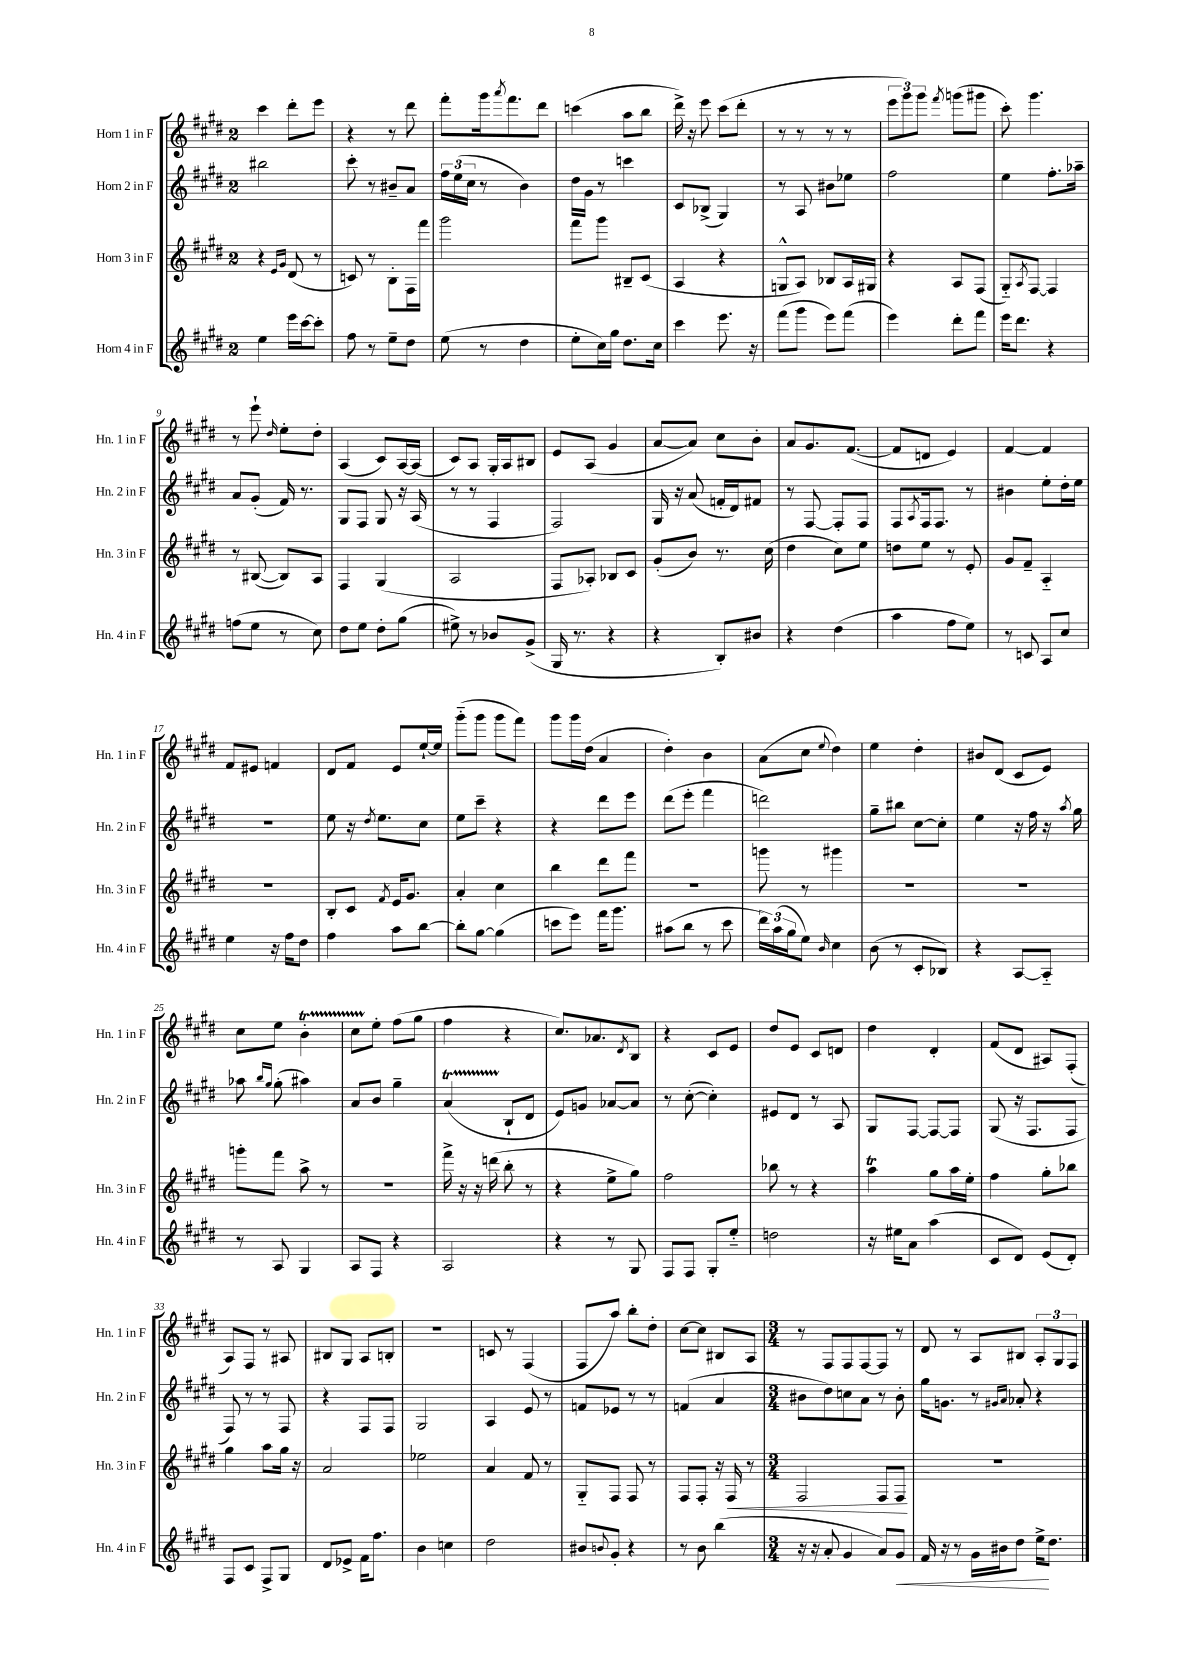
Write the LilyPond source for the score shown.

<<
\new StaffGroup <<
\new Staff = "s0" \with { instrumentName = "Horn 1 in F" shortInstrumentName = "Hn. 1 in F" } {
    \clef treble \key e \major \once \override Staff.TimeSignature.style = #'single-digit \time 2/4
    cis'''4 dis'''8-. e'''8 |
    r4 r8 dis'''8 |
    fis'''8-. gis'''16 \acciaccatura { a'''8 } fis'''8. dis'''8 |
    c'''4( a''8 b''8 |
    dis'''16->) r16 e'''8 cis'''8( dis'''8-. |
    r8 r8 r8 r8 |
    \tuplet 3/2 { e'''8 gis'''8) gis'''8 } \acciaccatura { fis'''8 } g'''8( gis'''8 |
    cis'''8-.) gis'''4. |
    r8 e'''8-! \grace { dis''16 } e''8-. dis''8-. |
    a4( cis'8) a16~ a16( |
    cis'8) a8 gis16-. a16 bis8 |
    e'8 a8( gis'4 |
    a'8~ a'8) cis''8 b'8-. |
    a'8 gis'8. fis'8.~( |
    fis'8 d'8 e'4) |
    fis'4~ fis'4 |
    fis'8 eis'8 f'4 |
    dis'8 fis'8 e'8 e''16~-! e''16 |
    gis'''8-_( gis'''8 gis'''8 fis'''8) |
    gis'''8 gis'''16 dis''16( a'4 |
    dis''4-.) b'4 |
    a'8( cis''8 \appoggiatura { e''8 } dis''4) |
    e''4 dis''4-. |
    bis'8 dis'8( cis'8 e'8) |
    cis''8 e''8 b'4-.\startTrillSpan |
    cis''8 e''8-.\stopTrillSpan fis''8( gis''8 |
    fis''4 r4 |
    cis''8.) aes'8. \acciaccatura { dis'8 } b8 |
    r4 cis'8 e'8 |
    dis''8 e'8 cis'8 d'8 |
    dis''4 dis'4-. |
    fis'8( dis'8 ais8) fis8-.( |
    a8) fis8 r8 ais8 |
    bis8 gis8 a8 b8-. |
    r2 |
    c'8 r8 fis4( |
    fis8 a''8) b''8-. dis''8-. |
    cis''8~ cis''8 bis8 a8 |
    \numericTimeSignature \time 3/4 r8 fis8 fis8 fis8~ fis8 r8 |
    dis'8 r8 a8 bis8 \tuplet 3/2 { a8-. gis8 fis8 } \bar "|." |
}
\new Staff = "s1" \with { instrumentName = "Horn 2 in F" shortInstrumentName = "Hn. 2 in F" } {
    \clef treble \key e \major \once \override Staff.TimeSignature.style = #'single-digit \time 2/4
    bis''2 |
    cis'''8-. r8 bis'8-- a'8 |
    \tuplet 3/2 { fis''16 e''16( cis''16 } r8 b'4) |
    dis''16 gis'16 r8 c'''4 |
    cis'8 bes8->( gis4) |
    r8 a8 bis'8 ees''8 |
    fis''2 |
    e''4 fis''8.-. aes''16-- |
    a'8 gis'8-.( fis'16) r8. |
    gis8 fis8 gis8 r16 a16( |
    r8 r8 fis4 |
    fis2) |
    gis16 r16 a'8( f'16-. dis'16) fis'8 |
    r8 fis8~ fis8-. fis8 |
    fis8 \acciaccatura { a8 } fis16 fis8. r8 |
    bis'4 e''8-. dis''16-. e''16 |
    R2 |
    e''8 r16 \acciaccatura { dis''8 } e''8. cis''8 |
    e''8 cis'''8-- r4 |
    r4 dis'''8 e'''8 |
    dis'''8( e'''8-. fis'''4 |
    d'''2) |
    gis''8-- bis''8 cis''8~ cis''8-. |
    e''4 r16 fis''16 r16 \acciaccatura { a''8 } gis''16 |
    aes''8 \grace { b''16 gis''16 } gis''8-.( ais''4) |
    a'8 b'8 gis''4-- |
    a'4\startTrillSpan( b8-!\stopTrillSpan dis'8 |
    e'8) g'8 aes'8~ aes'8 |
    r8 cis''8~-.( cis''4-.) |
    eis'8 dis'8 r8 a8 |
    gis8 fis8~ fis8~ fis8 |
    gis8( r16 fis8. fis8 |
    fis8) r8 r8 fis8 |
    r4 fis8 fis8 |
    gis2 |
    a4 e'8 r8 |
    f'8 ees'8 r8 r8 |
    f'4( a'4 |
    \numericTimeSignature \time 3/4 bis'8 dis''8) c''8 a'8 r8 bis'8-. |
    gis''16 g'8. r8 \grace { gis'16 a'16 } aes'8-. r4 \bar "|." |
}
\new Staff = "s2" \with { instrumentName = "Horn 3 in F" shortInstrumentName = "Hn. 3 in F" } {
    \clef treble \key e \major \once \override Staff.TimeSignature.style = #'single-digit \time 2/4
    r4 \grace { e'16 gis'16 } dis'8( r8 |
    c'8) r8 b8-. fis16 fis'''16 |
    gis'''2 |
    fis'''8 gis'''8 bis8-- cis'8( |
    a4 r4 |
    g8-^ a8) bes8 a16 gis16 |
    r4 a8 fis8( |
    gis8-_) \acciaccatura { a8 } fis8~ fis4 |
    r8 bis8~( bis8) a8 |
    fis4 gis4( |
    a2 |
    fis8 aes8-.) bes8 cis'8 |
    gis'8-.( b'8) r8. cis''16( |
    dis''4 cis''8) e''8 |
    d''8 e''8 r8 e'8-. |
    gis'8 fis'8-- a4-_ |
    R2 |
    b8-. cis'8 \acciaccatura { fis'8 } e'16 gis'8. |
    a'4-. cis''4 |
    b''4 dis'''8 fis'''8 |
    r2 |
    g'''8 r8 gis'''4 |
    R2 |
    R2 |
    g'''8-. fis'''8 a''8-> r8 |
    R2 |
    fis'''16-> r16 r16 d'''16( b''8-. r8 |
    r4 e''8-> gis''8) |
    fis''2 |
    bes''8 r8 r4 |
    a''4\trill gis''8 a''16 e''16-. |
    fis''4 gis''8-. bes''8 |
    gis''4 a''8 gis''16 r16 |
    a'2 |
    ees''2 |
    a'4 fis'8 r8 |
    gis8-_ fis8 fis8 r8 |
    fis8 fis8-. r16 fis16\< r8 |
    \numericTimeSignature \time 3/4 fis2 fis8 fis8\! |
    R2. \bar "|." |
}
\new Staff = "s3" \with { instrumentName = "Horn 4 in F" shortInstrumentName = "Hn. 4 in F" } {
    \clef treble \key e \major \once \override Staff.TimeSignature.style = #'single-digit \time 2/4
    e''4 e'''16 cis'''16~ cis'''8-. |
    fis''8 r8 e''8-- dis''8 |
    e''8( r8 dis''4 |
    e''8-. cis''16) gis''16 dis''8. cis''16 |
    cis'''4 e'''8. r16 |
    fis'''8( gis'''8 e'''8) fis'''8( |
    e'''4) dis'''8-. fis'''8 |
    e'''16 dis'''8. r4 |
    f''8( e''8 r8 cis''8) |
    dis''8 e''8 dis''8-. gis''8( |
    eis''8->) r8 bes'8 gis'8->( |
    gis16 r8. r4 |
    r4 b8-.) bis'8 |
    r4 dis''4( |
    a''4 fis''8 e''8) |
    r8 c'8 a8 cis''8 |
    e''4 r16 fis''16 dis''8 |
    fis''4 a''8 b''8~ |
    b''8-. gis''8~ gis''4( |
    c'''8 e'''8) fis'''16 gis'''8. |
    ais''8( b''8 r8 cis'''8 |
    \tuplet 3/2 { dis'''16) a''16( gis''16 } e''8) \grace { b'16 } cis''4 |
    b'8( r8 cis'8-. bes8) |
    r4 a8~ a8-_ |
    r8 a8 gis4 |
    a8 fis8 r4 |
    a2 |
    r4 r8 gis8 |
    fis8 fis8 gis8-. e''8-_ |
    d''2 |
    r16 eis''16 a'8 a''4( |
    cis'8 dis'8) e'8( dis'8-.) |
    fis8 cis'8 fis8-> gis8 |
    dis'8 ees'8-> fis'16 fis''8. |
    b'4 c''4 |
    dis''2 |
    bis'8 \appoggiatura { b'8 } gis'8-. r4 |
    r8 b'8 b''4( |
    \numericTimeSignature \time 3/4 r16 r16 a'8-. gis'4 a'8) gis'8\< |
    fis'16 r16 r8 gis'16 bis'16 dis''8 e''16->\! dis''8. \bar "|." |
}
>>
>>
